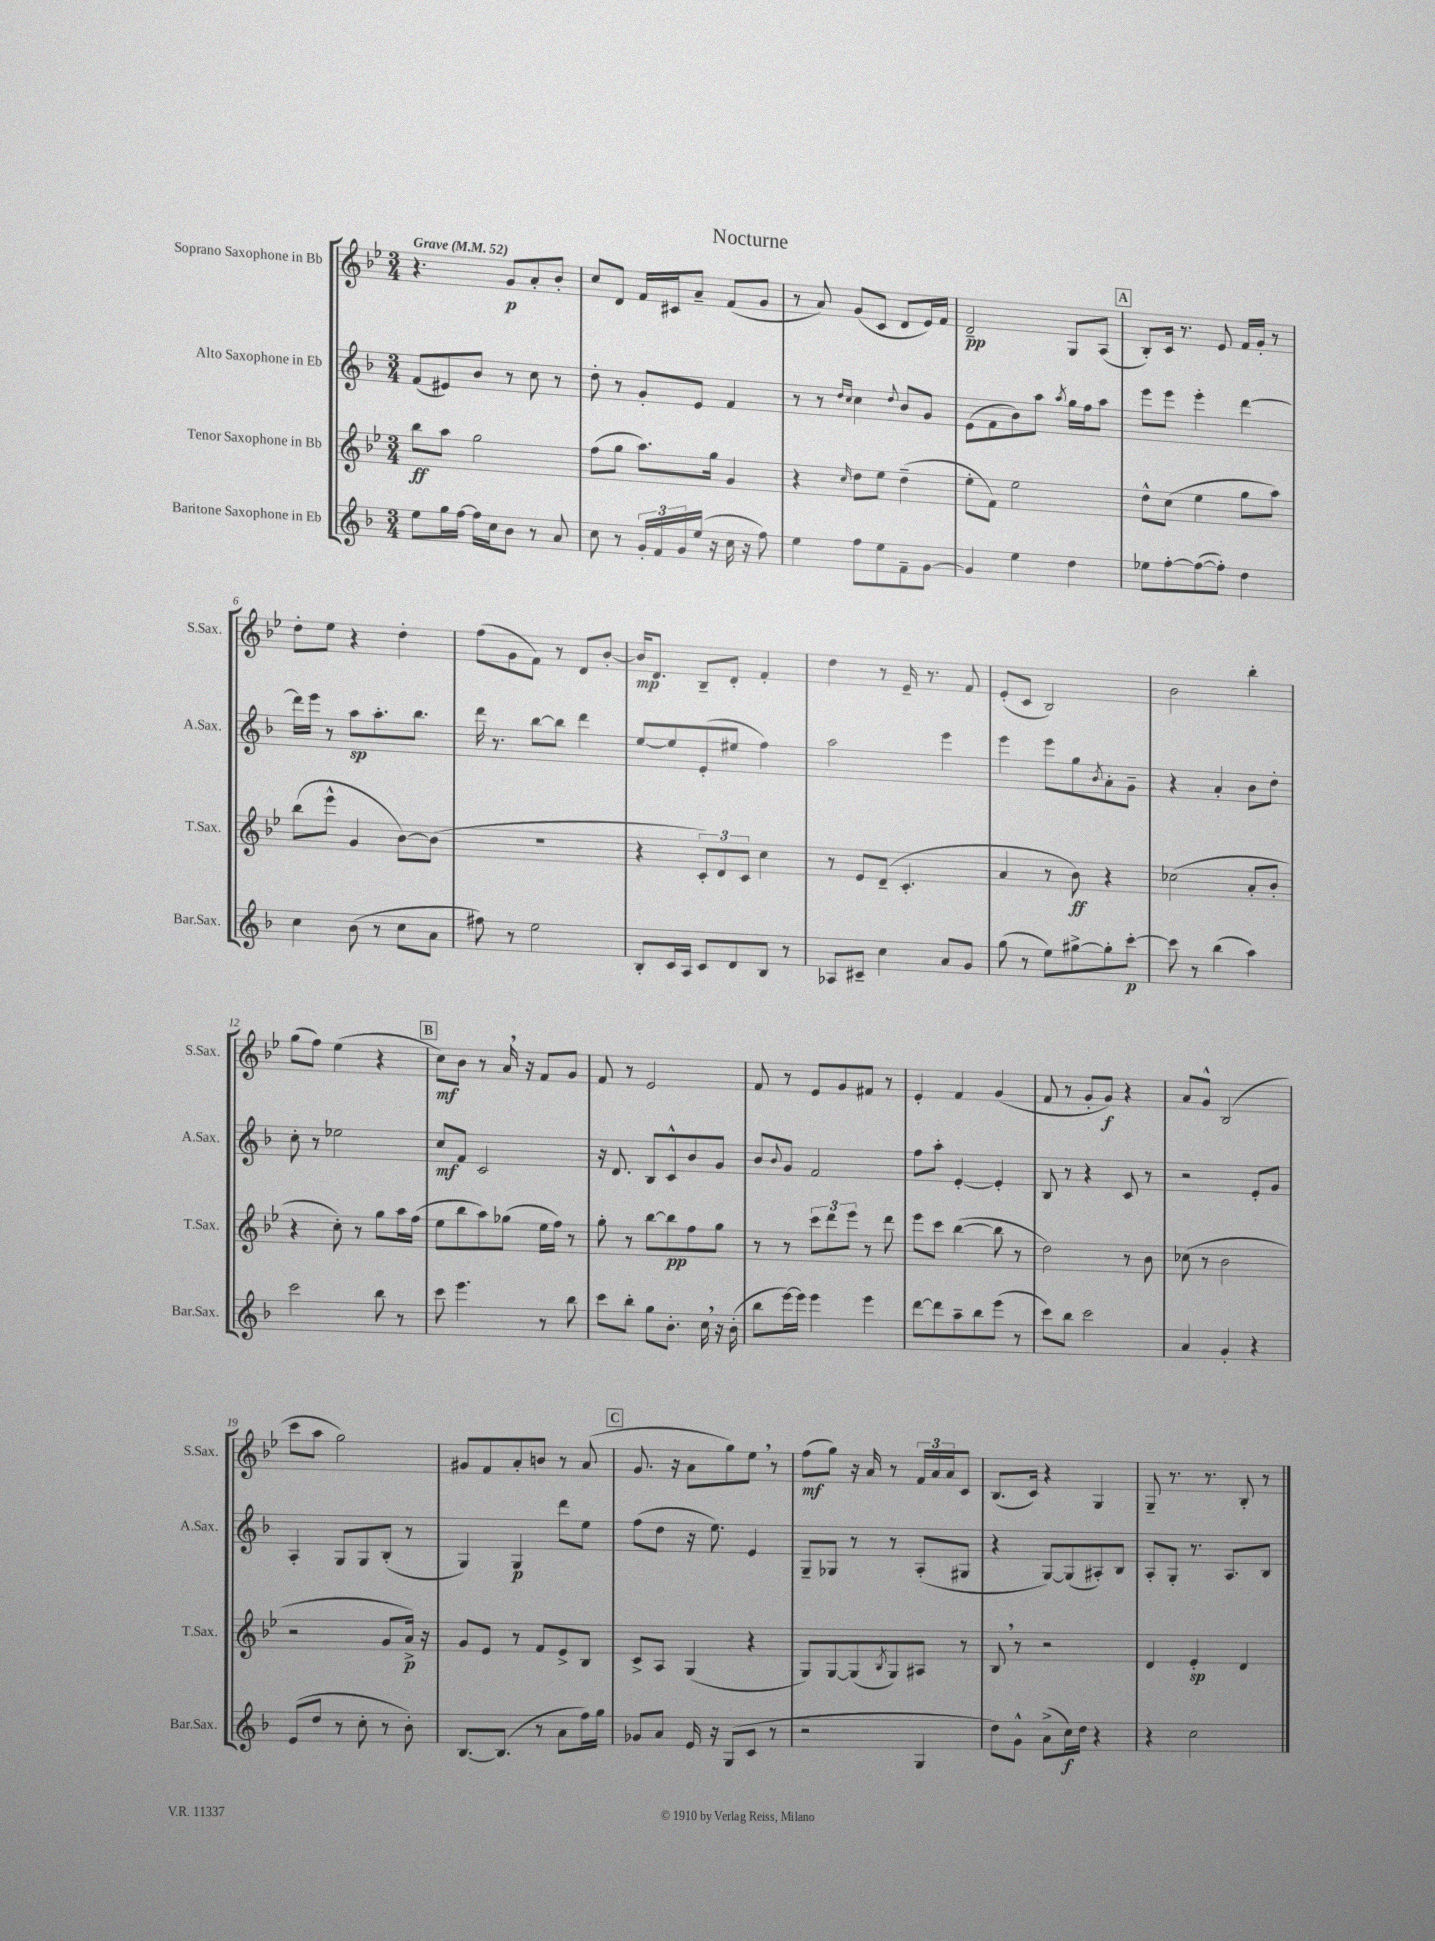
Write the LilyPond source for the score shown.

\header { title = "Nocturne" }
<<
\new StaffGroup <<
\new Staff = "s0" \with { instrumentName = "Soprano Saxophone in Bb" shortInstrumentName = "S.Sax." } {
    \clef treble \key bes \major \numericTimeSignature \time 3/4 \tempo "Grave" 4 = 52
    r4. g'8\p a'8-. bes'8-. |
    c''8 d'8 f'16 cis'16 a'8-- f'8( g'8 |
    r8 a'8) g'8( c'8 d'8 ees'16) f'16 |
    d'2--\pp g8 a8( |
    \mark \markup { \box "A" } bes8-.) c'16 r8. ees'8 f'16 g'16-. r8 |
    d''8-. ees''8 r4 d''4-. |
    f''8( g'8 f'8) r8 d'8 bes'8~-. |
    bes'16\mp d'8. bes8-- d'8-. f'4-. |
    d''4 r8 ees'16-- r8. f'8 |
    ees'8-.( c'8 bes2) |
    bes'2 bes''4-. |
    g''8( f''8) ees''4( r4 |
    \mark \markup { \box "B" } c''8\mf) bes'8 r8 a'16 \breathe r16 f'8 g'8 |
    f'8 r8 ees'2 |
    f'8 r8 ees'8 g'8 fis'8 r8 |
    ees'4-. f'4 g'4( |
    f'8 r8 g'8-. g'8\f) r4 |
    a'8 g'8-^ bes2( |
    c'''8 a''8 g''2) |
    gis'8 f'8 a'8-. b'8 r8 a'8( |
    \mark \markup { \box "C" } g'8. r16 a'8 g''8) ees''8 \breathe r8 |
    f''8\mf( g''8) r16 a'16 r8 \tuplet 3/2 { f'16 a'16 a'16 } c'8 |
    bes8.( c'16) r4 g4 |
    g8-- r8. r8. bes8-. r8 \bar "|." |
}
\new Staff = "s1" \with { instrumentName = "Alto Saxophone in Eb" shortInstrumentName = "A.Sax." } {
    \clef treble \key f \major \numericTimeSignature \time 3/4
    f'8( eis'8) bes'8 r8 c''8 r8 |
    d''8-. r8 g'8-. e'8 f'4 |
    r8 r8 \grace { d''16 c''16 } c''4 \appoggiatura { d''8 } bes'8 g'8 |
    e'8( f'8 bes'8) a''8 \acciaccatura { a''8 } g''16 f''16 a''8 |
    \mark \markup { \box "A" } e'''8 e'''8 e'''4-. d'''4~ |
    d'''16 e'''16 r8 a''8\sp a''8.-. bes''8. |
    d'''16 r8. bes''8~ bes''8 d'''4 |
    e''8~ e''8 e'8-.( eis''8 f''4) |
    a''2 e'''4 |
    e'''4 e'''8 g''8 \acciaccatura { bes'8 } a'8-. g'8-- |
    r4 a'4-. bes'8 d''8-. |
    c''8-. r8 ees''2 |
    \mark \markup { \box "B" } c''8\mf f'8 c'2 |
    r16 d'8. bes8 c'8-^ bes'8 g'8 |
    bes'8 \appoggiatura { bes'8 } g'8 f'2 |
    f''8 a''8-. e'4~-. e'4-. |
    bes8 r8 r4 c'8 r8 |
    r2 e'8-. g'8 |
    a4-. g8 g8 bes8-.( r8 |
    g4) g4\p d'''8 e''8 |
    \mark \markup { \box "C" } f''8( d''8 r16 e''8.) e'4 |
    g8-- ges8 r8 r8 a8-.( gis8 |
    r4 g8~) g8( ais8-.) bes8 |
    a8-. g8-. r8. a8. bes8 \bar "|." |
}
\new Staff = "s2" \with { instrumentName = "Tenor Saxophone in Bb" shortInstrumentName = "T.Sax." } {
    \clef treble \key bes \major \numericTimeSignature \time 3/4
    bes''8\ff a''8 g''2 |
    f''8( g''8 a''8.) g''16 g'4 |
    r4 \grace { c''16 } d''8 ees''8 d''4--( |
    ees''8-. f'8) ees''2 |
    \mark \markup { \box "A" } d''8-^ c''8( ees''4 g''8 a''8) |
    bes''8( ees'''8-^ g'4 bes'8~) bes'8( |
    R2. |
    r4 \tuplet 3/2 { c'8-.) d'8 c'8 } c''4 |
    r8 ees'8 d'8--( c'4.-. |
    a'4 r8 bes'8\ff) r4 |
    ces''2( a'8-. bes'8-. |
    r4 c''8-.) r8 g''8 a''16 f''16( |
    \mark \markup { \box "B" } ees''8 bes''8 a''8) ges''8( ees''16 f''16) r8 |
    g''8-. r8 bes''8~ bes''8\pp f''8 g''8 |
    r8 r8 \tuplet 3/2 { c'''8 d'''8 ees'''8 } r8 d'''8 |
    ees'''8 c'''8 bes''4~( bes''8 r8 |
    d''2) r8 bes'8 |
    ces''8( r8 bes'2 |
    r2 g'8 a'16->\p) r16 |
    g'8 ees'8 r8 f'8 ees'8-> bes8 |
    \mark \markup { \box "C" } c'8-> a8 g4( r4 |
    g8) g8~ g8( \acciaccatura { bes8 } g8) ais8 r8 |
    bes8 \breathe r8 r2 |
    d'4 ees'4-.\sp d'4 \bar "|." |
}
\new Staff = "s3" \with { instrumentName = "Baritone Saxophone in Eb" shortInstrumentName = "Bar.Sax." } {
    \clef treble \key f \major \numericTimeSignature \time 3/4
    e''8 g''16 f''16~ f''16 c''16 bes'8 r8 a'8 |
    c''8 r8 \tuplet 3/2 { g'16-. f'16 g'16 } e''16( r16 c''16 r16 f''8) |
    e''4 f''8 e''8 f'8-- g'8~ |
    g'4 e''4 d''4 |
    \mark \markup { \box "A" } ees''8 f''8~-. f''8~( f''8-.) d''4 |
    c''4 bes'8( r8 c''8 a'8 |
    fis''8) r8 e''2 |
    bes8-. c'16 a16 c'8 d'8 bes8 r8 |
    aes8 cis'8-- c''4 a'8 g'8 |
    g''8( r8 e''8) gis''8~-> gis''8-. c'''8~-.\p |
    c'''8 r8 bes''4( a''4) |
    c'''2 bes''8 r8 |
    \mark \markup { \box "B" } c'''8 e'''4. r8 bes''8 |
    c'''8 bes''8-. g''8 bes'8.-. c''16 \breathe r16 bes'16-.( |
    bes''8 e'''16~) e'''16 e'''4 e'''4 |
    d'''8~ d'''8 a''8-- bes''8 e'''8( r8 |
    c'''8) bes''8 c'''2 |
    a'4 g'4-. r4 |
    e'8( d''8 r8 c''8-. r8 bes'8-.) |
    bes8.~ bes8.( r8 a'8 f''16) g''16 |
    \mark \markup { \box "C" } ges'8 a'8 e'16 r16 g8( c'8 r8 |
    r2 g4 |
    d''8) g'8-^ a'8->( c''16\f) d''16 r4 |
    r4 c''2 \bar "|." |
}
>>
>>
